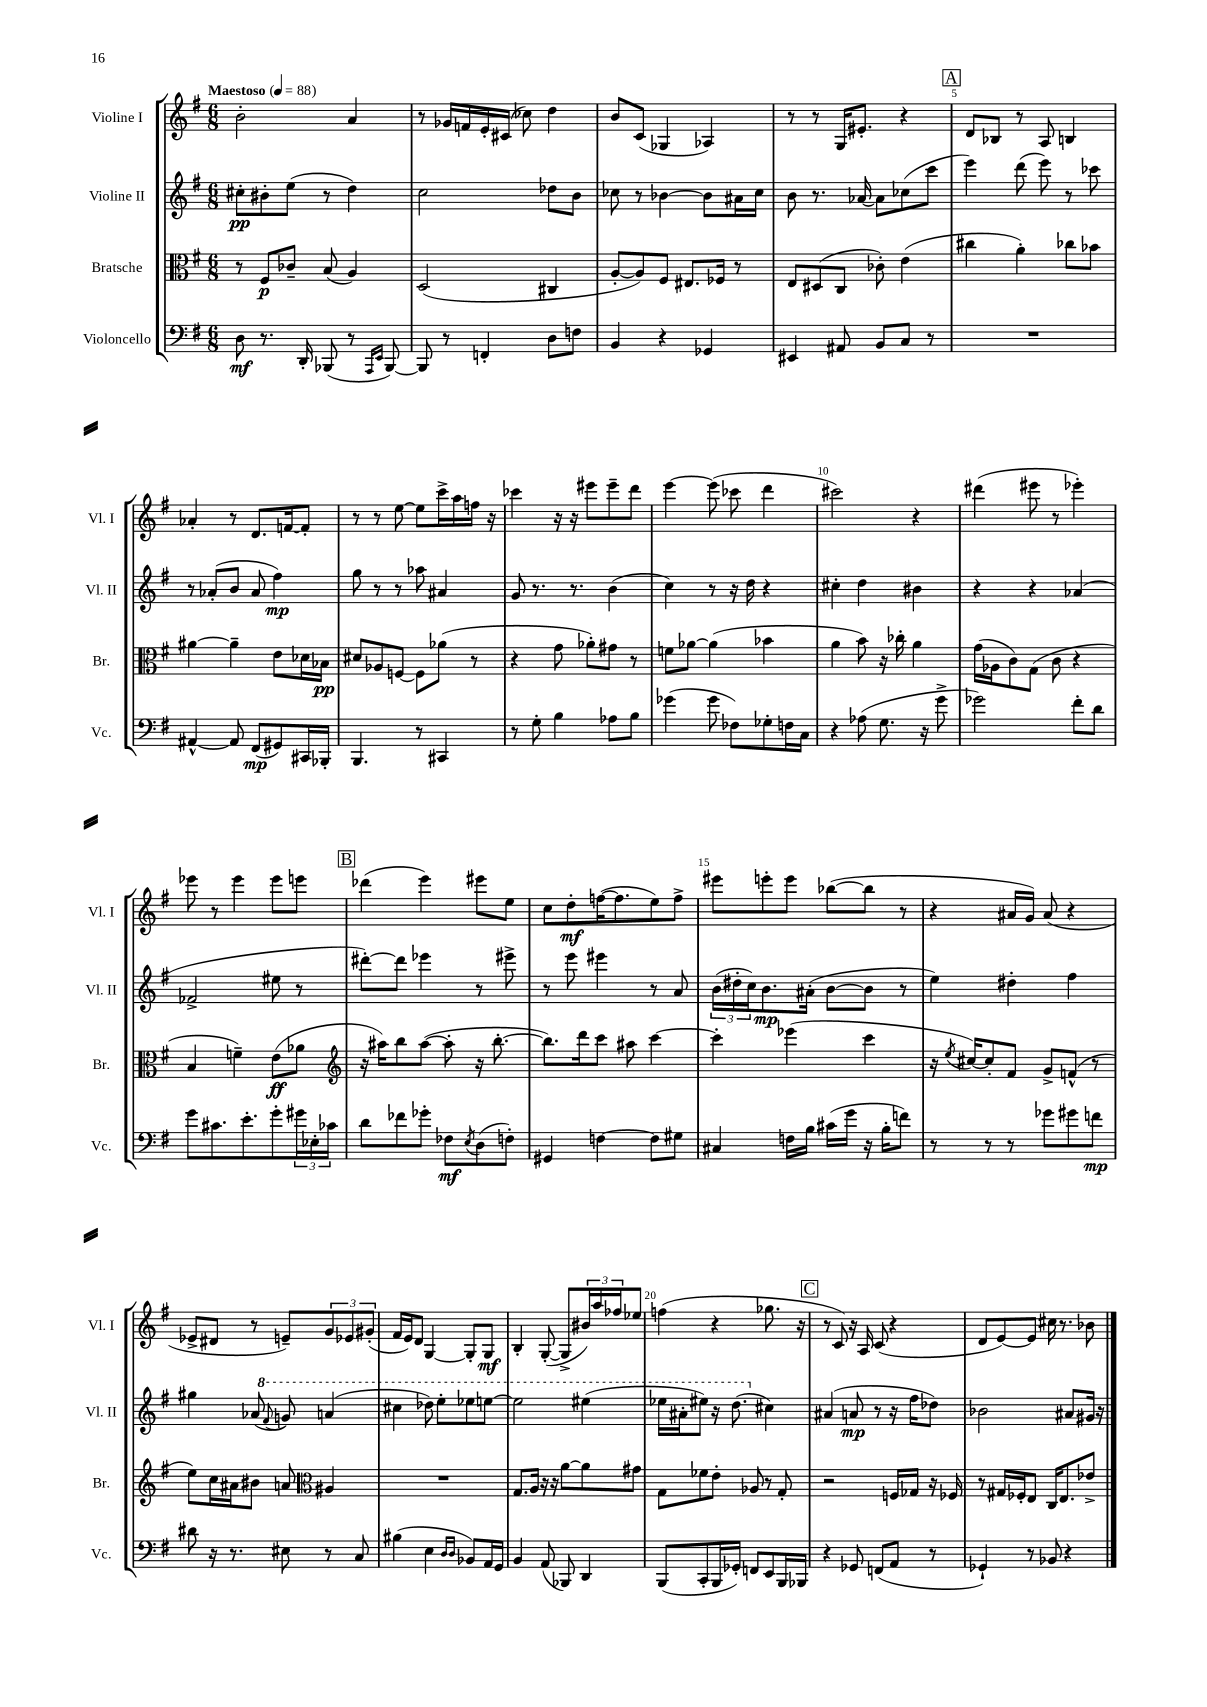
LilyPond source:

<<
\new StaffGroup <<
\new Staff = "s0" \with { instrumentName = "Violine I" shortInstrumentName = "Vl. I" } {
    \clef treble \key g \major \numericTimeSignature \time 6/8 \tempo "Maestoso" 4 = 88
    b'2-. a'4 |
    r8 ges'16 f'16 e'16-. cis'16( ces''8) d''4 |
    b'8 c'8( ges4 aes4) |
    r8 r8 g16 eis'8.-. r4 |
    \mark \markup { \box "A" } d'8 bes8 r8 a8 b4 |
    aes'4-. r8 d'8. f'16~ f'8-. |
    r8 r8 e''8~ e''8 c'''16-> a''16 f''16 r16 |
    ces'''4 r16 r16 eis'''8 eis'''8-- d'''8 |
    e'''4~ e'''8( ces'''8 d'''4 |
    cis'''2) r4 |
    dis'''4( eis'''8 r8 ees'''4-.) |
    ees'''8 r8 ees'''4 ees'''8 e'''8 |
    \mark \markup { \box "B" } des'''4( e'''4) eis'''8 e''8 |
    c''8 d''8-.\mf f''16~( f''8. e''8) f''8-> |
    eis'''8 e'''8-. e'''8 bes''8~( bes''8 r8 |
    r4 ais'16 g'16) ais'8( r4 |
    ees'8-> dis'8 r8 e'8--) \tuplet 3/2 { g'8 ees'8 gis'8-.( } |
    fis'16 e'16) d'8 g4~ g8-. g8\mf |
    b4-. g8~-.( g8-> \tuplet 3/2 { bis'16) a''16 fes''16 } ees''8 |
    f''4( r4 ges''8. r16 |
    \mark \markup { \box "C" } r8 c'8) r16 a16 c'8( r4 |
    d'8 e'8~) e'8 cis''16 r8. bes'8 \bar "|." |
}
\new Staff = "s1" \with { instrumentName = "Violine II" shortInstrumentName = "Vl. II" } {
    \clef treble \key g \major \numericTimeSignature \time 6/8
    cis''8-.\pp bis'8-. e''8( r8 d''4) |
    c''2 des''8 b'8 |
    ces''8 r8 bes'4~ bes'8 ais'16 ces''16 |
    b'8 r8. aes'16~ aes'8 ces''8( c'''8 |
    \mark \markup { \box "A" } e'''4) d'''8( e'''8) r8 ces'''8 |
    r8 aes'8-.( b'8 aes'8 fis''4\mp) |
    g''8 r8 r8 aes''8 ais'4 |
    g'8 r8. r8. b'4( |
    c''4) r8 r16 d''16 r4 |
    cis''4-. d''4 bis'4 |
    r4 r4 aes'4( |
    fes'2-> eis''8 r8 |
    \mark \markup { \box "B" } dis'''8~-.) dis'''8 ees'''4 r8 eis'''8-> |
    r8 e'''8 eis'''4 r8 a'8 |
    \tuplet 3/2 { b'16( dis''16-. c''16) } b'8.\mp ais'16-.( b'8~ b'8 r8 |
    e''4) dis''4-. fis''4 |
    gis''4 aes'8( \ottava #1 \appoggiatura { fis''8 } g''8) a''!4( |
    cis'''4 des'''8) e'''8-. ees'''8 e'''8~ |
    e'''2 eis'''4( |
    ees'''16 ais''16-. eis'''8) r16 d'''8.( \ottava #0 cis''4) |
    \mark \markup { \box "C" } ais'4( a'8\mp r8 r16 fis''16 des''8) |
    bes'2 ais'8 gis'16 r16 \bar "|." |
}
\new Staff = "s2" \with { instrumentName = "Bratsche" shortInstrumentName = "Br." } {
    \clef alto \key g \major \numericTimeSignature \time 6/8
    r8 fis8\p ces'8-- b8( a4) |
    d2( cis4 |
    a8~-. a8) fis8 eis8. fes16 r8 |
    e8 dis8( c8 ces'8-.) e'4( |
    \mark \markup { \box "A" } cis''4 a'4-.) ces''8 bes'8 |
    ais'4~ ais'4-- e'8 des'16 bes16\pp |
    dis'8 aes8 f8~ f8 aes'8( r8 |
    r4 g'8 aes'8-.) gis'8 r8 |
    f'8 aes'8~ aes'4( bes'4 |
    a'4 b'8) r16 ces''16-. a'4 |
    g'16( aes16 c'8) g8( c'8 r4 |
    b4 f'4--) e'8\ff( aes'8 |
    \mark \markup { \box "B" } \clef treble r16 ais''16) b''8 ais''8~( ais''8-. r16 b''8.~-. |
    b''8.) d'''16 c'''8 ais''8 c'''4~ |
    c'''4-. ees'''4( c'''4 |
    r16 \acciaccatura { e''8 } cis''16~) cis''8-. fis'8 g'8-> f'8-^( r8 |
    e''8) c''16 ais'16 bis'8 a'8 \clef alto ais4 |
    R2. |
    g8. a16 r16 r16 a'8~ a'8 gis'8 |
    g8 fes'8 e'8-. aes8 r8 g8-. |
    \mark \markup { \box "C" } r2 f16 ges16 r16 fes16 |
    r8 gis16 fes16-. e8 c16 e8. ees'8-> \bar "|." |
}
\new Staff = "s3" \with { instrumentName = "Violoncello" shortInstrumentName = "Vc." } {
    \clef bass \key g \major \numericTimeSignature \time 6/8
    d8\mf r8. d,16-. bes,,8( r8 \grace { a,,16 e,16 } bes,,8~) |
    bes,,8 r8 f,4-. d8 f8 |
    b,4 r4 ges,4 |
    eis,4 ais,8 b,8 c8 r8 |
    \mark \markup { \box "A" } R2. |
    ais,4~-^ ais,8 fis,8\mp( gis,8) cis,16 bes,,16-. |
    b,,4. r8 cis,4 |
    r8 g8-. b4 aes8 b8 |
    ges'4( ges'8 fes8) ges8-. f16 c16 |
    r4 aes8( g8. r16 g'8-> |
    ges'2) fis'8-. d'8 |
    g'8 cis'8. e'8.-. g'8-. \tuplet 3/2 { gis'16 ees16-. ces'16 } |
    \mark \markup { \box "B" } d'8 fes'8 ges'8-. fes8\mf \acciaccatura { e8 } d8( f8-.) |
    gis,4 f4~ f8 gis8 |
    cis4 f16 b16 cis'16( g'16 r16 b16-. f'8) |
    r8 r8 r8 ges'8 gis'8 f'8\mp |
    dis'8 r16 r8. eis8 r8 c8 |
    bis4( e4 \grace { d16 d16 } bes,8) a,16 g,16 |
    b,4 a,8( bes,,8) d,4 |
    b,,8( c,8-. b,,16 ges,16-.) f,8 e,8 b,,16 bes,,16 |
    \mark \markup { \box "C" } r4 ges,8 f,8( a,8 r8 |
    ges,4-!) r8 bes,8 r4 \bar "|." |
}
>>
>>
\layout { \context { \Score \override BarNumber.break-visibility = ##(#f #t #t) barNumberVisibility = #(every-nth-bar-number-visible 5) } }
